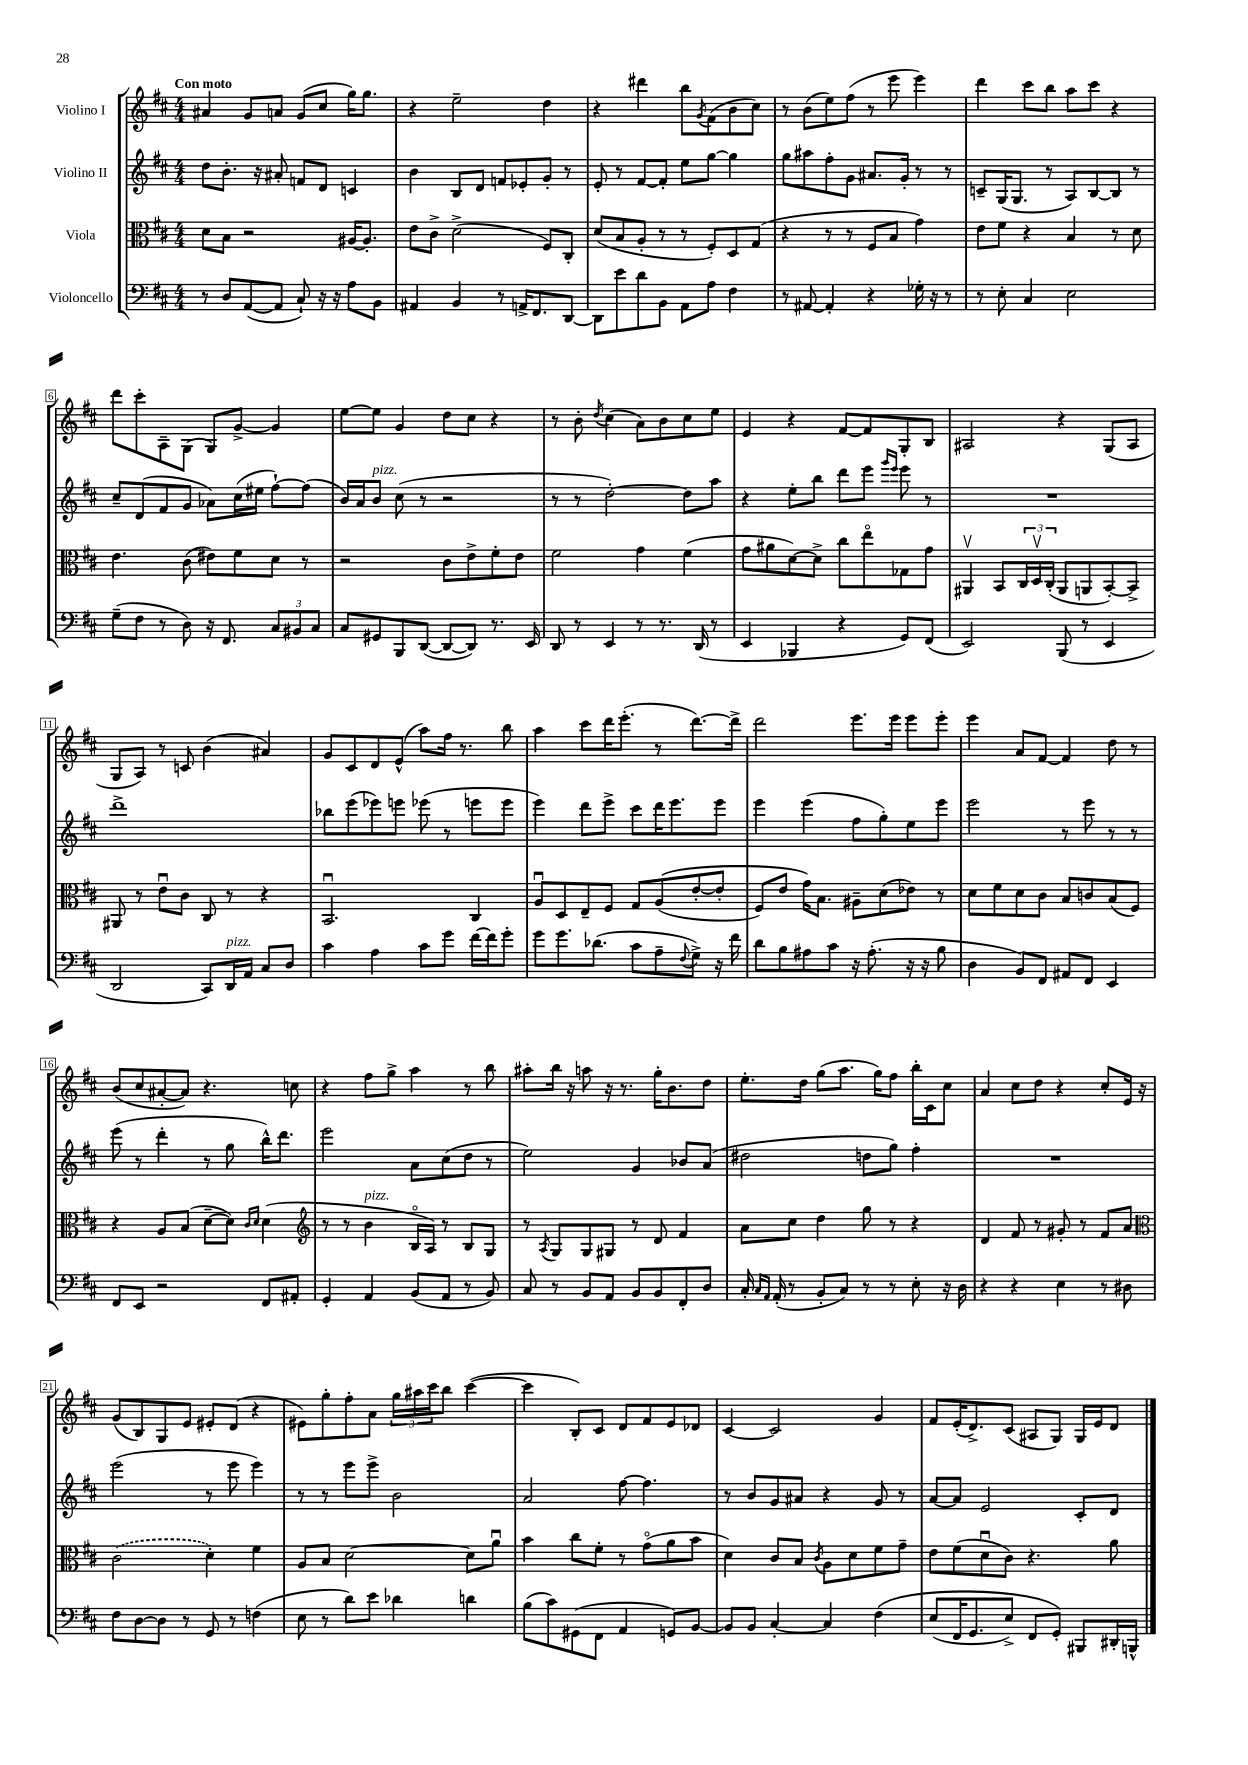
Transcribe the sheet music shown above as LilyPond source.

<<
\new StaffGroup <<
\new Staff = "s0" \with { instrumentName = "Violino I" } {
    \clef treble \key d \major \numericTimeSignature \time 4/4 \tempo "Con moto"
    ais'4 g'8 a'8 g'8( cis''8 g''16) g''8. |
    r4 e''2-- d''4 |
    r4 dis'''4 b''8 \acciaccatura { g'8 } fis'8( b'8 cis''8) |
    r8 b'8( e''8) fis''8( r8 e'''8 e'''4) |
    d'''4 cis'''8 b''8 a''8 cis'''8 r4 |
    d'''8 cis'''8-. a8-- g8( g8) g'8~-> g'4 |
    e''8~ e''8 g'4 d''8 cis''8 r4 |
    r8 b'8-. \acciaccatura { d''8 } cis''4( a'8) b'8 cis''8 e''8 |
    e'4 r4 fis'8~ fis'8 g8-. b8 |
    ais2 r4 g8( ais8 |
    g8 a8) r8 c'8 b'4( ais'4) |
    g'8 cis'8 d'8 e'8-^( a''8) fis''16 r8. b''8 |
    a''4 cis'''8 d'''16 e'''8.-.( r8 d'''8.~) d'''16-> |
    d'''2 e'''8. e'''16 e'''8 e'''8-. |
    e'''4 a'8 fis'8~ fis'4 d''8 r8 |
    b'8( cis''8 ais'8~-. ais'8) r4. c''8 |
    r4 fis''8 g''8-> a''4 r8 b''8 |
    ais''8-. b''16 r16 a''8 r16 r8. g''16-. b'8. d''8 |
    e''8.-. d''16 g''8( a''8. g''16) fis''8 b''16-. cis'16 cis''8 |
    a'4 cis''8 d''8 r4 cis''8-. e'16 r16 |
    g'8( b8) g8 e'8 eis'8-. d'8( r4 |
    eis'8) g''8-. fis''8-. a'8 \tuplet 3/2 { g''16 ais''16 cis'''16 } b''8 cis'''4~( |
    cis'''4 b8-.) cis'8 d'8 fis'8 e'8 des'8 |
    cis'4~ cis'2 g'4 |
    fis'8 e'16-.( d'8.->) cis'8( ais8 g8) g16 e'16 d'8 \bar "|." |
}
\new Staff = "s1" \with { instrumentName = "Violino II" } {
    \clef treble \key d \major \numericTimeSignature \time 4/4
    d''8 b'8.-. r16 ais'8-. f'8 d'8 c'4 |
    b'4 b8 d'8 f'8 ees'8-. g'8-. r8 |
    e'8-. r8 fis'8~ fis'8-. e''8 g''8~ g''4 |
    g''8 ais''8 fis''8-. g'8 ais'8. g'16-. r8 r8 |
    c'8-- g16( g8. r8 a8) b8~ b8 r8 |
    cis''8-- d'8( fis'8 g'8 aes'8) cis''16( eis''16 fis''8~-!) fis''8( |
    b'16) a'16 b'8^\markup { \italic "pizz." } cis''8( r8 r2 |
    r8 r8 d''2~-.) d''8 a''8 |
    r4 e''8-. b''8 d'''8 e'''8 \grace { g'''16 e'''16 } e'''8 r8 |
    R1 |
    d'''1-> |
    bes''8 e'''8( ees'''8) e'''8 ees'''8( r8 e'''8 e'''8 |
    e'''4) d'''8 e'''8-> cis'''8 d'''16 e'''8. e'''8 |
    e'''4 e'''4( fis''8 g''8-.) e''8 e'''8 |
    e'''2 r8 e'''8 r8 r8 |
    e'''8( r8 d'''4-. r8 g''8 b''16-^) d'''8. |
    e'''2 a'8 cis''8( d''8 r8 |
    e''2) g'4 bes'8 a'8( |
    dis''2 d''8 g''8) fis''4-. |
    R1 |
    e'''2( r8 e'''8 e'''4) |
    r8 r8 e'''8 e'''8-> b'2 |
    a'2 fis''8~ fis''4. |
    r8 b'8 g'8 ais'8 r4 g'8 r8 |
    a'8~ a'8 e'2 cis'8-. d'8 \bar "|." |
}
\new Staff = "s2" \with { instrumentName = "Viola" } {
    \clef alto \key d \major \numericTimeSignature \time 4/4
    d'8 b8 r2 ais16~ ais8.-. |
    e'8 cis'8-> d'2->( fis8) cis8-. |
    d'8( b8 a8-. r8 r8 fis8-.) d8 g8( |
    r4 r8 r8 fis8 b8 g'4) |
    e'8 fis'8 r4 b4 r8 d'8 |
    e'4. cis'8( eis'8) fis'8 d'8 r8 |
    r2 cis'8 e'8-> fis'8-. e'8 |
    fis'2 g'4 fis'4( |
    g'8 ais'8 d'8~) d'8-> cis''8 e''8\flageolet ges8 g'8 |
    ais,4\upbow b,8 \tuplet 3/2 { cis16 d16\upbow cis16-.( } ais,8 a,8 b,8~-.) b,8-> |
    ais,8 r8 e'8\downbow cis'8 cis8 r8 r4 |
    b,2.\downbow cis4 |
    a8\downbow d8 e8-- fis8 g8 a8(\( e'8~-. e'8-. |
    fis8) e'8 g'16\) b8. ais8-- d'8( ees'8) r8 |
    d'8 fis'8 d'8 cis'8 b8 c'8 b8( fis8) |
    r4 a8 b8( d'8~-- d'8) \grace { cis'16 d'16 } d'4( |
    \clef treble r8 r8 b'4^\markup { \italic "pizz." } b16\flageolet a16) r8 b8 g8 |
    r8 \acciaccatura { a8 } g8 g8 gis8 r8 d'8 fis'4 |
    a'8 cis''8 d''4 g''8 r8 r4 |
    d'4 fis'8 r8 gis'8-. r8 fis'8 a'8 |
    \clef alto \once \slurDashed cis'2( d'4-.) fis'4 |
    a8 b8 d'2~ d'8 a'8\downbow |
    b'4 cis''8 fis'8-. r8 g'8\flageolet( a'8 b'8 |
    d'4) cis'8 b8 \acciaccatura { cis'8 } a8 d'8 fis'8 g'8-- |
    e'8 fis'8( d'8\downbow cis'8) r4. a'8 \bar "|." |
}
\new Staff = "s3" \with { instrumentName = "Violoncello" } {
    \clef bass \key d \major \numericTimeSignature \time 4/4
    r8 d8 a,8~( a,8 cis8-!) r16 r16 a8 b,8 |
    ais,4 b,4 r8 a,16-> fis,8. d,8~ |
    d,8 e'8 d'8 b,8 a,8 a8 fis4 |
    r8 ais,8~ ais,4-. r4 ges16-. r16 r8 |
    r8 e8-. cis4 e2 |
    g8--( fis8 r8 d8) r16 fis,8. \tuplet 3/2 { cis8 bis,8 cis8 } |
    cis8 gis,8 b,,8 d,8~( d,8~ d,8) r8. e,16 |
    d,8 r8 e,4 r8 r8. d,16( r8 |
    e,4 bes,,4 r4 g,8) fis,8( |
    e,2) b,,8( r8 e,4 |
    d,2 cis,8) d,16^\markup { \italic "pizz." } a,16 cis8 d8 |
    cis'4 a4 cis'8 g'8 fis'16~ fis'16 g'8-. |
    g'8 g'8. des'8.( cis'8 a8-- \appoggiatura { fis8 } g8->) r16 fis'16 |
    d'8 b8 ais8 cis'8 r16 ais8.-.( r16 r16 b8 |
    d4 b,8) fis,8 ais,8 fis,8 e,4 |
    fis,8 e,8 r2 fis,8 ais,8-. |
    g,4-. a,4 b,8( a,8 r8 b,8) |
    cis8 r8 b,8 a,8 b,8 b,8 fis,8-. d8 |
    cis16-. \grace { cis16 a,16 } a,16-.( r8 b,8-. cis8) r8 r8 e8-. r16 d16 |
    r4 r4 e4 r8 dis8 |
    fis8 d8~ d8 r8 g,8 r8 f4( |
    e8 r8 d'8) e'8 des'4 d'4 |
    b8( cis'8) gis,8( fis,8 a,4 g,8) b,8~ |
    b,8 b,8 cis4~-. cis4 fis4\( |
    e8( fis,16 g,8. e8->) fis,8 g,8-.\) bis,,8 dis,16-. b,,16-^ \bar "|." |
}
>>
>>
\layout { \context { \Score \override BarNumber.stencil = #(make-stencil-boxer 0.1 0.3 ly:text-interface::print) } }
